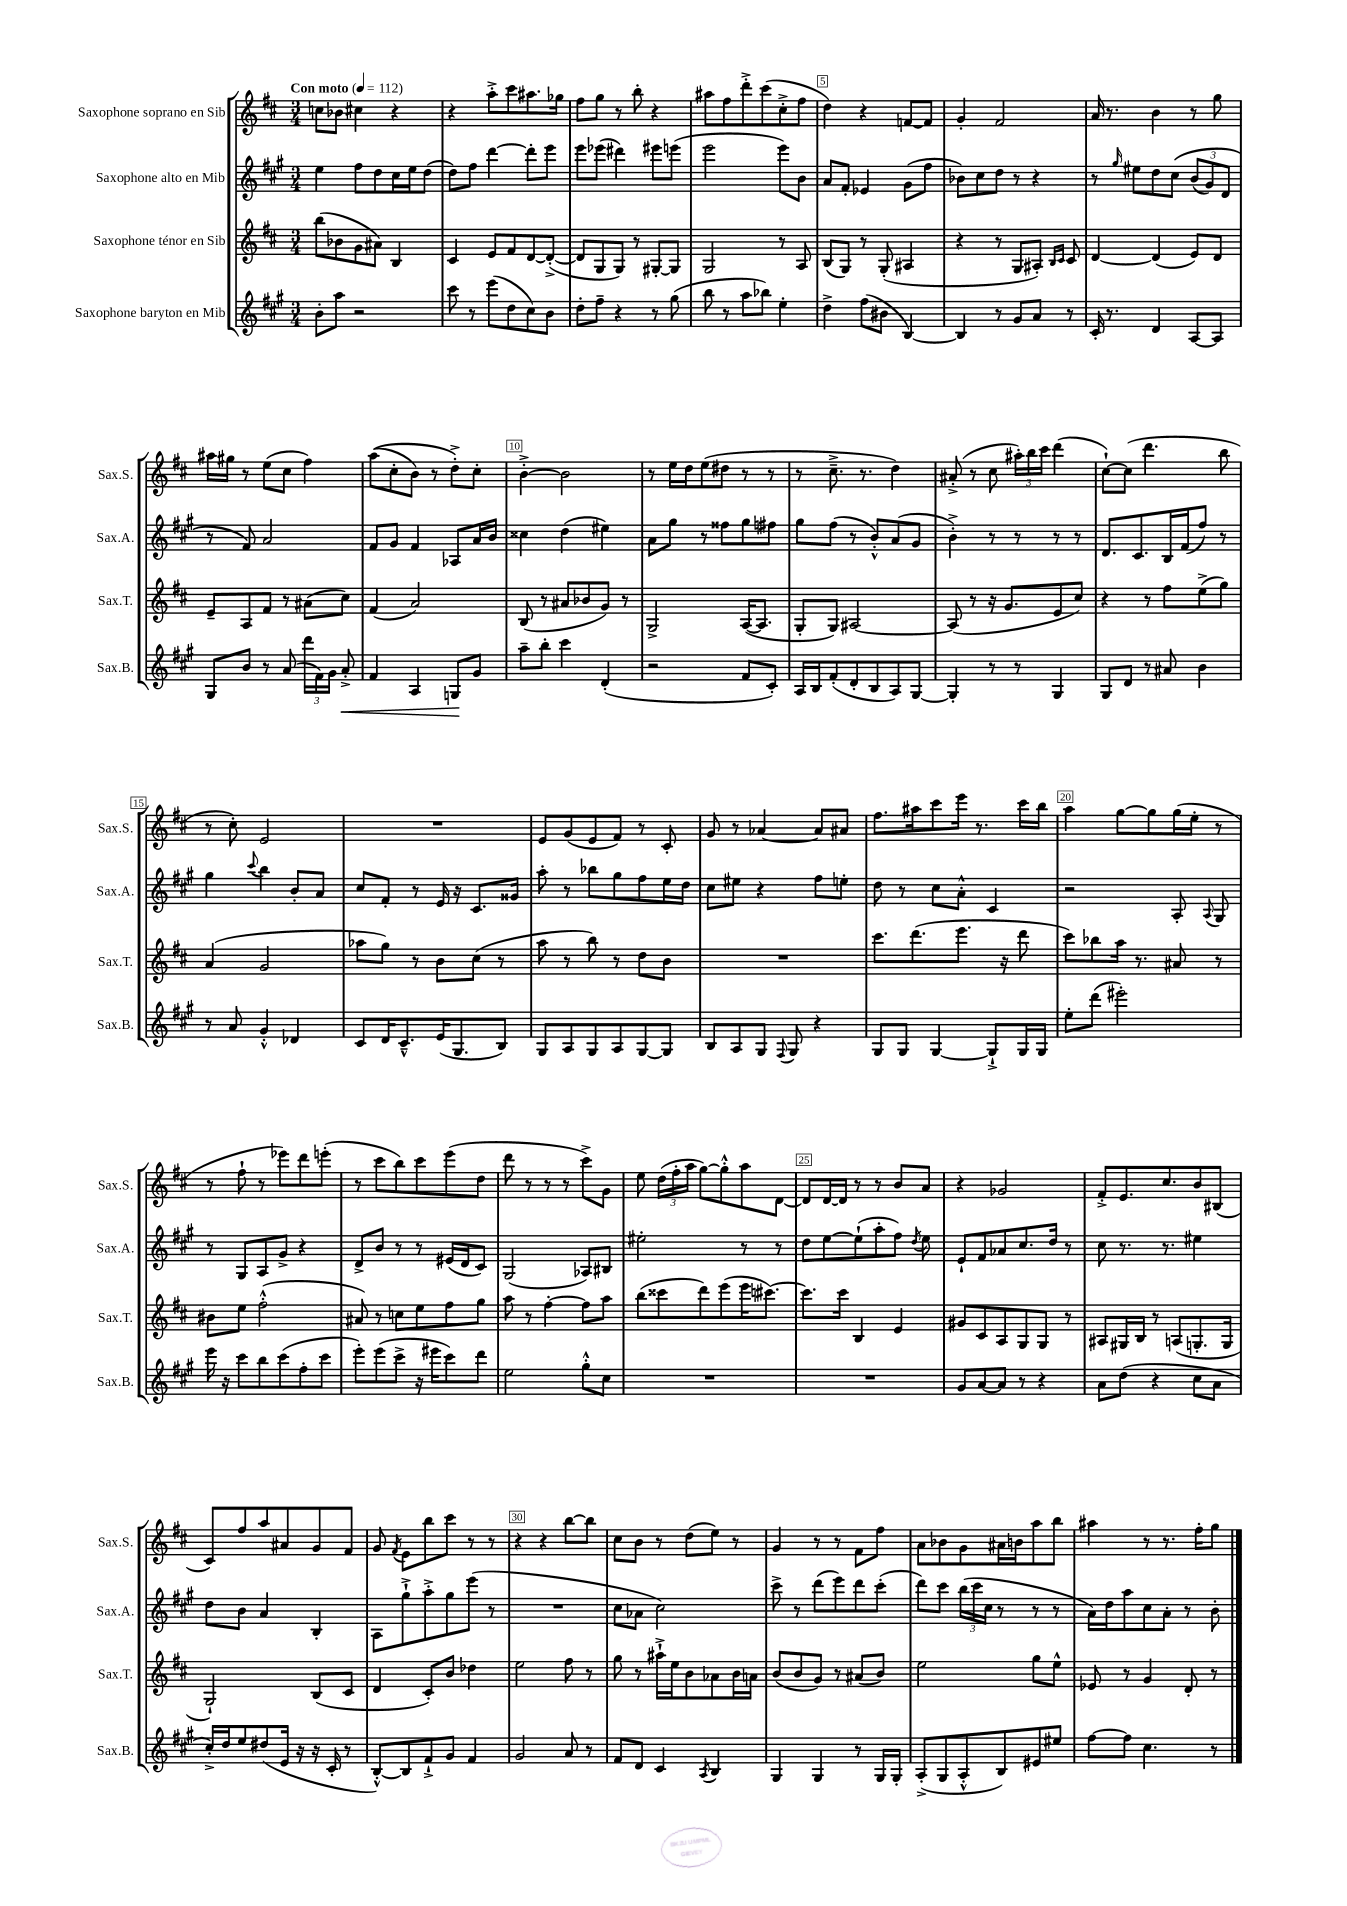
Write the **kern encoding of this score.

**kern	**kern	**kern	**kern
*staff4	*staff3	*staff2	*staff1
*clefG2	*clefG2	*clefG2	*clefG2
*k[f#c#g#]	*k[f#c#]	*k[f#c#g#]	*k[f#c#]
*M3/4	*M3/4	*M3/4	*M3/4
*MM112	*MM112	*MM112	*MM112
8b'\L	(8bb\L	4ee\	8cc\L
8aa\J	8b-\	.	8b-\J
2r	8g\	8ff#\L	4cc#\
.	8a#\J)	8dd\	.
.	4B/	16cc#\L	4r
.	.	16ee\J	.
.	.	(8dd\J	.
=	=	=	=
8ccc#\	4c#/	8dd\L)	4r
8r	.	8ff#\J	.
(8eee\L	8e/L	[4ddd\	8aa'^\L
8dd\	8f#/	.	8ccc#\
8cc#\)	[8d/	8ddd'\]L	8.aa#\
8b\J	(8d'^/_J	8eee\J	.
.	.	.	16gg-\Jk
=	=	=	=
8dd'\L	8d/]L	8eee\L	8ff#\L
8ff#~\J	8G/	(8eee-\J	8gg\J
4r	8G/J)	4ddd#\)	8r
.	8r	.	8bb'\
8r	[8G#'/L	8eee#\L	4r
(8gg#\	8G#/]J	(8eee\J	.
=	=	=	=
8bb\	2G/	2eee\	8aa#\L
8r	.	.	8ff#\
8aa\L	.	.	8ddd'^\
8bb-\J)	.	.	(8ccc#\
4ee'\	8r	8eee\L)	8cc#'^\
.	8A/	8b\J	8ff#\J
=	=	=	=
4dd^\	(8B/L	8a/L	4dd\)
.	8G/J)	8f#'/J	.
(8ff#\L	8r	4e-/	4r
8b#\J	(8G'/	.	.
[4B/)	4A#/	(8g#\L	[8f/L
.	.	8ff#\J	8f/]J
=	=	=	=
4B/]	4r	8b-\L)	4g'/
.	.	8cc#\	.
8r	8r	8dd\J	2f#/
8g#/L	8G/L	8r	.
8a/J	8A#'/J)	4r	.
.	16qqB/LL	.	.
.	16qqc#/JJ	.	.
8r	8c#/	.	.
=	=	=	=
16c#'/	[4d/	8r	16a/
8.r	.	.	8.r
.	.	16qqgg#/	.
.	.	8ee#\L	.
4d/	(4d/]	8dd\	4b\
.	.	&(8cc#\J	.
[8A/L	8e/L)	(12b/L	8r
.	.	12g#/)	.
8A/]J	8d/J	.	8gg\
.	.	12d/J	.
=	=	=	=
8G#/L	8e~/L	8r	16aa#\LL
.	.	.	16gg#\JJ
8b/J	8A/	8f#/&)	8r
8r	8f#/J	2a/	(8ee\L
(8a/	8r	.	8cc#\J
24ddd\LL	(8a#\L	.	4ff#\)
24f#\)	.	.	.
24g#\JJ	.	.	.
8a'^/	8cc#\J)	.	.
=	=	=	=
4f#/	(4f#/	8f#/L	&((8aa\L
.	.	8g#/J	8cc#'\
4A/	2a/)	4f#/	8b\J)
.	.	.	8r
8G/L	.	8A-/L	8dd'^\L&)
8g#/J	.	16a/L	8cc#'\J
.	.	16b/JJ	.
=	=	=	=
8aa~\L	(8B/	4cc##\	[4b'^\
8bb'\J	8r	.	.
4ccc#\	8a#/L	(4dd\	2b\]
.	8b-/	.	.
(4d'/	8g/J)	4ee#\)	.
.	8r	.	.
=	=	=	=
2r	2G^/	8a\L	8r
.	.	8gg#\J	16ee\LL
.	.	.	16dd\J
.	.	8r	(8ee\
.	.	8ff##\L	8dd#\J
8f#/L	([16A/LK	8gg#\	8r
.	8.A/]J	.	.
8c#'/J)	.	8ff#\J	8r
=	=	=	=
16A/LL	8G'/L	8gg#\L	8r
16B/J	.	.	.
(8f#'/	8G/J)	(8ff#\J	8.cc#~^\
8d'/	[2A#/	8r	.
.	.	.	8.r
8B/	.	8b'^^/L)	.
8A/)	.	(8a/	4dd\)
[8G#/J	.	8g#/J	.
=	=	=	=
4G#'/]	(8A#/]	4b'^\)	(8a#'^/
.	8r	.	8r
8r	16r	8r	8cc#\
.	8.g/L	.	.
8r	.	8r	24aa#'\LL)
.	.	.	24bb\
.	.	.	24ccc#\JJ
4G#/	8e/	8r	(4ddd\
.	8cc#/J)	8r	.
=	=	=	=
8G#/L	4r	8.d/L	[8cc#`\L)
8d/J	.	.	(8cc#\]J
.	.	8.c#/	.
8r	8r	.	4.ddd\
8a#/	8ff#\L	16B/L	.
.	.	(16f#/J	.
4b\	(8ee^\	8ff#/J)	.
.	8gg\J)	8r	8bb\
=	=	=	=
8r	(4a/	4gg#\	8r
8a/	.	.	8cc#'\)
.	.	8qqccc#/	.
4g#'^^/	2g/	4bb\	2e/
4d-/	.	8b'/L	.
.	.	8a/J	.
=	=	=	=
8c#/L	8aa-\L	8cc#/L	2.r
16d/K	8gg\J)	8f#'/J	.
8.c#~^^/	.	.	.
.	8r	8r	.
(16e/K	8b\L	16e/	.
8.G#/	.	16r	.
.	(8cc#\J	8.c#/L	.
8B/J)	8r	.	.
.	.	16g##/Jk	.
=	=	=	=
8G#/L	8aa\	8aa'\	8e/L
8A/	8r	8r	(8g/
8G#/	8bb\)	8bb-\L	8e/
8A/	8r	8gg#\	8f#/J)
[8G#/	8dd\L	8ff#\	8r
8G#/]J	8b\J	16ee\L	8c#'/
.	.	16dd\JJ	.
=	=	=	=
8B/L	2.r	8cc#\L	8g/
8A/	.	8ee#\J	8r
8G#/J	.	4r	[4a-/
8qqF#/	.	.	.
8G#/	.	.	.
4r	.	8ff#\L	8a-/]L
.	.	8ee'\J	8a#/J
=	=	=	=
8G#/L	8.ccc#\L	8dd\	8.ff#\L
8G#/J	.	8r	.
.	(8.ddd\	.	16aa#\k
[4G#/	.	8cc#\L	8ccc#\
.	8.eee\J	8a'^^\J	16eee\Jk
.	.	.	8.r
8G#`^/]L	.	4c#/	.
.	16r	.	.
16G#/L	8ddd\	.	16ccc#\LL
16G#/JJ	.	.	16bb\JJ
=	=	=	=
8ee'\L	8ccc#\L)	2r	4aa\
(8ddd\J	8bb-\	.	.
2eee#'\)	16aa\Jk	.	[8gg\L
.	8.r	.	.
.	.	.	8gg\]
.	8a#/	8A'/	(16gg\L
.	.	.	16ee'\JJ
.	.	8qqA/	.
.	8r	8G#/	8r
=	=	=	=
16eee\	8b#\L	8r	8r
16r	.	.	.
8ccc#\L	8ee\J	8G#/L	8ff#`\
8bb\	(2ff#'^^\	8A/	8r
(8ccc#\	.	8g#^/J	8eee-\L)
8ff#'\	.	4r	8ddd\
8ccc#\J	.	.	(8eee'\J
=	=	=	=
8eee'\L)	8a#/)	8d^/L	8r
(8eee\	8r	8b/J	8ccc#\L
8ccc#^\J	8cc\L	8r	8bb\)
16r	8ee\	8r	8ccc#\
16eee#\LK	.	.	.
8ccc#\)	8ff#\	(16e#/LL	(8eee\
.	.	16d/J	.
8ddd\J	8gg\J	8c#/J)	8dd\J
=	=	=	=
2ee\	8aa\	(2G#/	8ddd\
.	8r	.	8r
.	[4ff#'\	.	8r
.	.	.	8r
8gg#'^^\L	8ff#\]L	8A-/L)	8ccc#^\L)
8cc#\J	8aa\J	8B#/J	8g\J
=	=	=	=
2.r	(8bb\L	2ee#'\	8ee\
.	8ccc##\	.	(24dd\LL
.	.	.	24ff#'\
.	.	.	24aa\JJ
.	8ddd\)	.	[8gg\L)
.	(8eee\	.	8gg'^^\]
.	16eee\K	8r	8aa\
.	[8.ccc#\J)	.	.
.	.	8r	[8d\J
=	=	=	=
2.r	8.ccc#\]L	8dd\L	8d/]L
.	.	[8ee\	[16d/L
.	16ccc#\Jk	.	16d/]JJ
.	4B/	(8ee`\]	8r
.	.	8aa'\	8r
.	4e/	8ff#\J)	8b/L
.	.	8qdd/	.
.	.	8ee\	8a/J
=	=	=	=
8g#/L	8g#/L	8e`/L	4r
[8a/	8c#/	8f#/	.
8a/]J	8A/	8a-/	2g-/
8r	8G/	8.cc#/	.
4r	8G/J	.	.
.	.	16dd/Jk	.
.	8r	8r	.
=	=	=	=
8a\L	8A#/L	8cc#\	8f#'^/L
(8dd\J	16G#/L	8.r	8.e/
.	16B/JJ	.	.
4r	8r	.	.
.	.	8.r	8.cc#/
.	(8A/L	.	.
8cc#\L	8.G'/	4ee#\	8b/
8a\J	.	.	(8B#/J
.	16G/Jk	.	.
=	=	=	=
16cc#'^/LL)	2G`/)	8dd\L	8c#/L)
16dd/J	.	.	.
8ee/	.	8b\J	8ff#/
(8dd#/	.	4a/	8aa/
16e/Jk	.	.	8a#/
16r	.	.	.
16r	(8B/L	4B'/	8g/
16c#'/	.	.	.
8r	8c#/J	.	8f#/J
=	=	=	=
[8B'^^/L)	4d/	8A\L	8g/
.	.	.	8qf#/
8B/]	.	8gg#`^\	8e\L
8f#`^/	8c#'/L)	8aa'^\	8bb\
8g#/J	8b/J	8gg#\	8ccc#\J
4f#/	4dd-\	(8eee\J	8r
.	.	8r	8r
=	=	=	=
2g#/	2ee\	2.r	4r
.	.	.	4r
8a/	8ff#\	.	[8bb\L
8r	8r	.	8bb\]J
=	=	=	=
8f#/L	8gg\	8cc#\L	8cc#\L
8d/J	8r	8a-\J	8b\J
4c#/	16aa#`^\LL	2cc#\)	8r
.	16ee\J	.	.
.	8b\	.	(8dd\L
8qA/	.	.	.
4B/	8a-\	.	8ee\J)
.	16b\L	.	8r
.	16a\JJ	.	.
=	=	=	=
4G#/	(8b/L	8ccc#^\	4g/
.	8b/	8r	.
4G#/	8g/J)	(8ddd\L	8r
.	8r	8eee\)	8r
8r	(8a#/L	8ddd\	8f#\L
16G#/LL	8b/J)	(8ccc#'\J	8ff#\J
16G#'/JJ	.	.	.
=	=	=	=
(8A'^/L	2ee\	8ddd\L)	8a\L
8G#/	.	8ccc#\J	8b-\
8A'^^/	.	(24bb\LL	8g\
.	.	24ccc#\	.
.	.	24cc#\JJ	.
8B/)	.	8r	16a#\L
.	.	.	16b\J
8e#/	8gg\L	8r	8aa\
8ee#/J	8ee^^\J	8r	8bb\J
=	=	=	=
[8ff#\L	8e-/	16a\LL)	4aa#\
.	.	16dd\J	.
8ff#\]J	8r	8aa\	.
4.cc#\	4g/	8cc#\	8r
.	.	8a'\J	8.r
.	8d'/	8r	.
.	.	.	16ff#'\LK
8r	8r	8b'\	8gg\J
==	==	==	==
*-	*-	*-	*-
